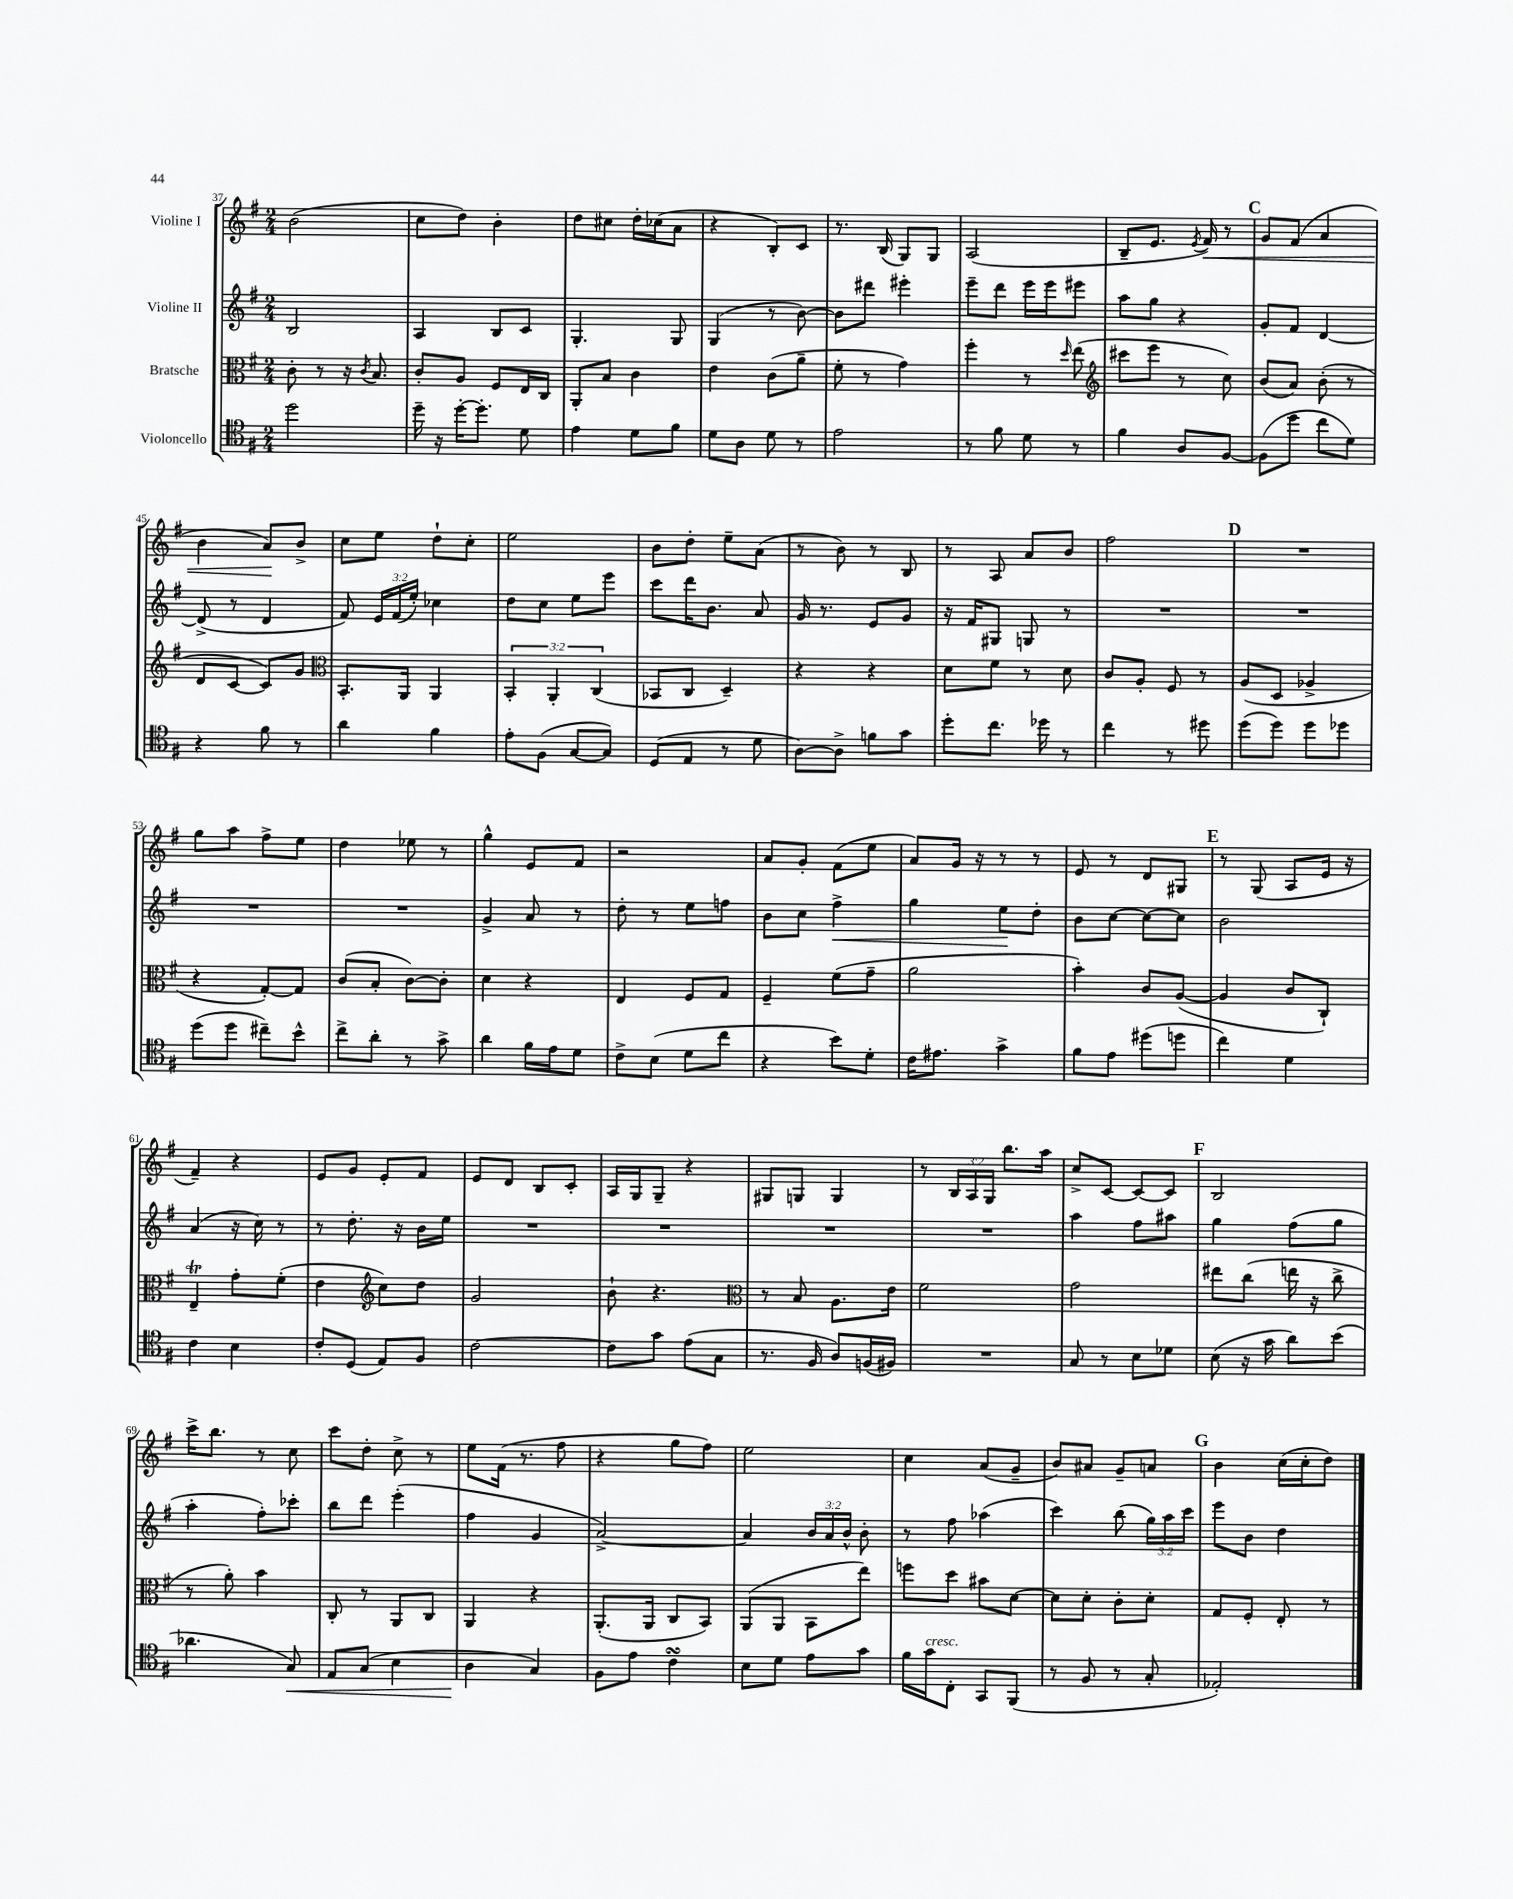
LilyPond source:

<<
\new StaffGroup <<
\new Staff = "s0" \with { instrumentName = "Violine I" } {
    \clef treble \key g \major \numericTimeSignature \time 2/4 \override Staff.TupletNumber.text = #tuplet-number::calc-fraction-text
    \autoBeamOff b'2( |
    c''8[ d''8]) b'4-. |
    d''8[ cis''8] d''16[-. ces''16( a'8] |
    r4 b8[-.) c'8] |
    r8. b16( g8[) g8] |
    a2( |
    b8[-- e'8.] \acciaccatura { e'8 } fis'16\<) r8 |
    \mark \markup { \bold "C" } g'8[ fis'8]( a'4 |
    b'4 a'8[\!) b'8]-> |
    c''8[ e''8] d''8[-! c''8]-. |
    e''2 |
    b'8[ d''8]-. e''8[-- a'8]( |
    r8 b'8) r8 b8 |
    r8 a8 a'8[ b'8] |
    fis''2 |
    \mark \markup { \bold "D" } R2 |
    g''8[ a''8] fis''8[-> e''8] |
    d''4 ees''8 r8 |
    g''4-^ e'8[ fis'8] |
    r2 |
    a'8[ g'8]-. fis'8[( e''8] |
    a'8[) g'16] r16 r8 r8 |
    e'8 r8 d'8[ gis8] |
    \mark \markup { \bold "E" } r8 g8( a8[ e'16] r16 |
    fis'4--) r4 |
    e'8[ g'8] e'8[-. fis'8] |
    e'8[ d'8] b8[ c'8]-. |
    a16[ g16 g8]-- r4 |
    gis8[ g8] g4 |
    r8 \tuplet 3/2 { b16[ a16 g16] } b''8.[ a''16] |
    c''8[-> c'8]~ c'8[~ c'8] |
    \mark \markup { \bold "F" } b2 |
    c'''16[-> b''8.] r8 c''8 |
    c'''8[ d''8]-. c''8-> r8 |
    e''8[ fis'16]( r8. fis''8 |
    r4 g''8[ fis''8]) |
    e''2 |
    c''4 a'8[( g'8]-- |
    b'8[) ais'8] g'8[-- a'8] |
    \mark \markup { \bold "G" } b'4 c''16[( c''16-. d''8]) \bar "|." |
}
\new Staff = "s1" \with { instrumentName = "Violine II" } {
    \clef treble \key g \major \numericTimeSignature \time 2/4 \override Staff.TupletNumber.text = #tuplet-number::calc-fraction-text
    \autoBeamOff b2 |
    a4 b8[ c'8] |
    g4.-. g8 |
    g4( r8 b'8~) |
    b'8[ dis'''8] eis'''4-. |
    e'''8[-- d'''8] e'''16[ e'''16 eis'''8] |
    a''8[ g''8] r4 |
    \mark \markup { \bold "C" } g'8[-. fis'8] d'4~ |
    d'8->( r8 d'4 |
    fis'8) \tuplet 3/2 { e'16[ fis'16( e''16]-.) } ces''4 |
    d''8[ c''8] e''8[ e'''8] |
    c'''8[ d'''16 b'8.] a'8 |
    g'16 r8. e'8[ g'8] |
    r16 fis'16[ gis8] g8 r8 |
    R2 |
    \mark \markup { \bold "D" } R2 |
    R2 |
    R2 |
    g'4-> a'8 r8 |
    d''8-. r8 e''8[ f''8] |
    b'8[ c''8] fis''4->\< |
    g''4 e''8[\! d''8]-. |
    b'8[ c''8]~ c''8[~ c''8] |
    \mark \markup { \bold "E" } b'2 |
    a'4( r16 c''16) r8 |
    r8 d''8.-. r16 b'16[ e''16] |
    R2 |
    R2 |
    R2 |
    R2 |
    a''4 fis''8[ ais''8] |
    \mark \markup { \bold "F" } g''4 fis''8[( g''8] |
    a''4-. fis''8[-.) ces'''8]-. |
    b''8[ d'''8] e'''4-.( |
    fis''4 g'4 |
    a'2~->) |
    a'4 \tuplet 3/2 { b'16[ a'16 b'16]-^ } b'8-. |
    r8 fis''8 aes''4( |
    c'''4) b''8( \tuplet 3/2 { g''16[) a''16 c'''16] } |
    \mark \markup { \bold "G" } e'''8[ b'8] d''4 \bar "|." |
}
\new Staff = "s2" \with { instrumentName = "Bratsche" } {
    \clef alto \key g \major \numericTimeSignature \time 2/4 \override Staff.TupletNumber.text = #tuplet-number::calc-fraction-text
    \autoBeamOff c'8-. r8 r16 \acciaccatura { c'8 } b8. |
    c'8[-. a8] fis8[ e16 c16] |
    a,8[-. b8] c'4 |
    e'4 c'8[( a'8]-- |
    fis'8-. r8 g'4) |
    fis''4-. r8 \grace { d''16 } e''8( |
    \clef treble cis'''8[ e'''8] r8 c''8) |
    \mark \markup { \bold "C" } b'8[( a'8]) b'8-.( r8 |
    d'8[ c'8]~ c'8[) g'8] |
    \clef alto b,8.[-. a,16] a,4 |
    \tuplet 3/2 { b,4-. a,4-. c4( } |
    bes,8[ c8] d4--) |
    r4 r4 |
    d'8[ fis'8] r8 d'8 |
    c'8[ a8]-. fis8 r8 |
    \mark \markup { \bold "D" } a8[( d8] aes4-> |
    r4 g8[~-.) g8] |
    c'8[( b8]-. c'8[~) c'8]-. |
    d'4 r4 |
    e4 fis8[ g8] |
    fis4-- fis'8[( g'8]-- |
    a'2 |
    b'4-.) c'8[ a8]~( |
    \mark \markup { \bold "E" } a4 c'8[ c8]-!) |
    e4--\trill g'8[-. fis'8]-.( |
    e'4 \clef treble c''8[) d''8] |
    g'2 |
    b'8-! r4. |
    \clef alto r8 b8 a8.[ e'16] |
    fis'2 |
    g'2 |
    \mark \markup { \bold "F" } eis''8[ c''8]( e''16 r16 c''8-> |
    r8 a'8-.) b'4 |
    c8-. r8 a,8[ c8] |
    a,4 r4 |
    a,8.[-.( a,16] c8[ b,8]) |
    a,8[( a,8] b,8[ e''8]) |
    f''8[ d''8] bis'8[ d'8]~ |
    d'8[ d'8]-. c'8[-. d'8]-. |
    \mark \markup { \bold "G" } g8[ fis8]-. e8-. r8 \bar "|." |
}
\new Staff = "s3" \with { instrumentName = "Violoncello" } {
    \clef tenor \key g \major \numericTimeSignature \time 2/4
    \autoBeamOff d''2 |
    d''16-- r16 d''16[~-. d''8.]-. d'8 |
    e'4 d'8[ fis'8] |
    d'8[ a8] d'8 r8 |
    e'2 |
    r8 fis'8 d'8 r8 |
    fis'4 a8[ fis8]~ |
    \mark \markup { \bold "C" } fis8[( d''8] c''8[ d'8]) |
    r4 fis'8 r8 |
    a'4 fis'4 |
    e'8[-. fis8]( g8[~ g8]) |
    d8[( e8] r8 d'8 |
    a8[~) a8]-> f'8[ g'8] |
    d''8[-. c''8.] des''16 r8 |
    c''4 r8 dis''8 |
    \mark \markup { \bold "D" } d''8[( d''8]) d''8[ des''8] |
    d''8[( d''8] cis''8[--) b'8]-^ |
    c''8[-> a'8]-. r8 g'8-> |
    a'4 fis'16[ e'16 d'8] |
    c'8[-> b8]( d'8[ c''8] |
    r4 b'8[) d'8]-. |
    c'16[ eis'8.] g'4-> |
    fis'8[ e'8] dis''8[( d''8] |
    \mark \markup { \bold "E" } c''4) d'4 |
    c'4 b4 |
    c'8[-. d8]( e8[) fis8] |
    c'2~ |
    c'8[ g'8] e'8[( g8] |
    r8. fis16 a8[) f16( fis16]) |
    R2 |
    g8 r8 b8[ des'8] |
    \mark \markup { \bold "F" } b8( r16 g'16 a'8[) b'8]( |
    aes'4. g8\<) |
    e8[ g8]( b4 |
    a4\! g4) |
    fis8[ e'8] c'4\turn |
    b8[ d'8] e'8[ g'8] |
    fis'16[ g'16^\markup { \italic "cresc." } c8]-. g,8[ fis,8]( |
    r8 fis8 r8 g8-. |
    \mark \markup { \bold "G" } ees2-.) \bar "|." |
}
>>
>>
\layout { \context { \Score currentBarNumber = #37 } }
